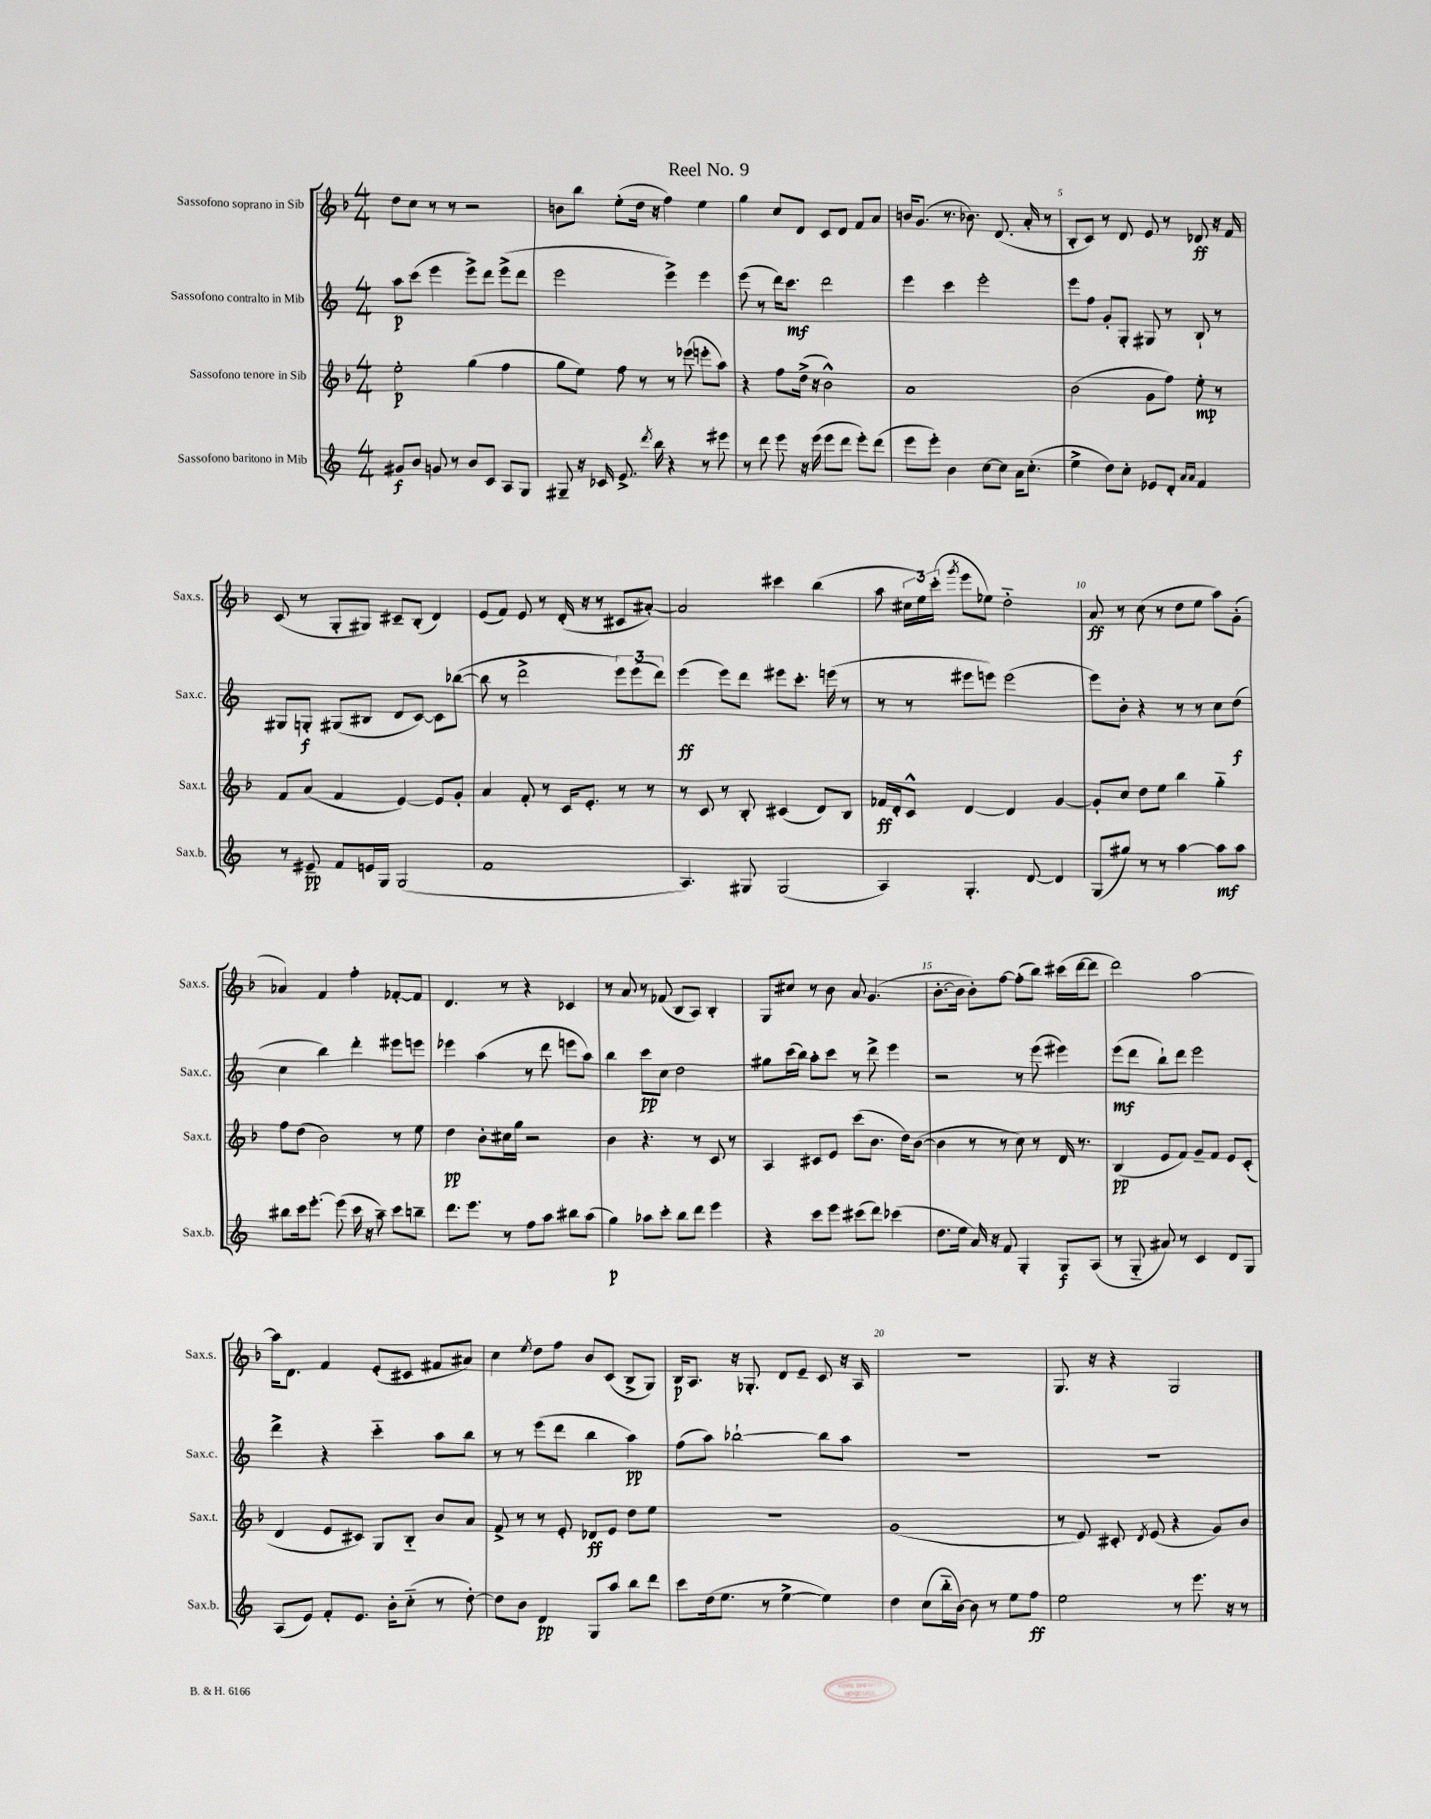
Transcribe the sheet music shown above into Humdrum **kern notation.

**kern	**kern	**kern	**kern
*staff4	*staff3	*staff2	*staff1
*clefG2	*clefG2	*clefG2	*clefG2
*k[]	*k[b-]	*k[]	*k[b-]
*M4/4	*M4/4	*M4/4	*M4/4
8g#	2ee'	8aa	8dd
8b	.	(8ccc	8cc
8g	.	4eee	8r
8r	.	.	8r
8b	(4gg	8eee^)	2r
8c	.	8ddd	.
8A	4ff	(8eee^	.
8G	.	8ddd	.
=	=	=	=
8G#~	8gg	2eee	8b
16r	8ee)	.	8bb-
16c-	.	.	.
8.e^	8ff	.	(8ee'
.	8r	.	16dd
8qddd	.	.	.
16bb	.	.	16r
4r	8r	4eee^)	4ff)
.	(8eee-	.	.
8r	8eee'	4eee	4ee
8eee#	8aa)	.	.
=	=	=	=
8r	4r	(8eee	4gg
8ddd	.	8r	.
8eee	8ff	16ddd)	8cc
.	.	8.ccc	.
16r	(16dd^	.	8d
(16eee	16r	.	.
8eee	2b-^^)	2ddd	8c
8ddd	.	.	8d
8eee')	.	.	8f
(8ddd	.	.	8a
=	=	=	=
8eee	1a	4eee	16b
.	.	.	(8.g
8eee')	.	.	.
4b	.	4ccc	8.r
.	.	.	8.b-)
[8cc	.	2eee'	.
8cc]	.	.	(8.d
16a	.	.	.
(8.cc'	.	.	16a'
.	.	.	8r
=	=	=	=
4ee^	(2b-	8eee	8B-'
.	.	8ff	8c)
8dd)	.	8g'	8r
8cc'	.	8G'	8d
8e-	8g	8G#	8e
8d'	8ff)	8r	8r
16qqa	.	.	.
16qqa	.	.	.
4f	8ee'	8B`	8d-
.	8r	8r	16r
.	.	.	16f
=	=	=	=
8r	8f	8G#	(8c
8e#~	(8a	8G'	8r
8f	4f	(8G#	8G'
16e	.	8B#	8G#)
16G	.	.	.
(2G	[4e)	8d	8c#~
.	.	[8c)	(8B-'
.	8e]	8c]	4d)
.	8g'	([8bb-	.
=	=	=	=
1f	4a	8bb-]	(8e
.	.	8r	8f)
.	8f'	2ddd^	8e
.	8r	.	8r
.	16c	.	(16d'
.	8.e'	.	16r
.	.	.	8r
.	8r	12eee)	8c#
.	.	(12eee	.
.	8r	.	[8a#')
.	.	12ddd)	.
=	=	=	=
4.A)	8r	(4eee	2a#]
.	8c	.	.
.	8r	8eee)	.
8G#	8B-'	8ddd	.
(2G#	(4c#	8eee#	4ccc#
.	.	8.ccc'	.
.	8d)	.	(4bb-
.	.	(16eee	.
.	8B-	8r	.
=	=	=	=
4A)	16f-	8r	8aa
.	16d'	.	.
.	8c^^	8r	24cc#
.	.	.	24ee)
.	.	.	(24ccc'
.	.	.	8qggg
4.G'	[4d	8eee#	8eee
.	.	8eee)	8ee-)
.	4d]	(2eee	2dd'~
[8d	.	.	.
4d]	[4g	.	.
=	=	=	=
(8G	8g']	8eee)	8a
8gg#)	8cc	8b'	8r
8r	8dd	4r	(8cc
8r	8ee	.	8r
[4aa	4bb-	8r	8dd
.	.	8r	8ee
8aa]	4gg'~	8cc	8aa)
8aa	.	(8dd	(8g'
=	=	=	=
8bb#	8ff	4cc	4a-)
16ccc	(8dd	.	.
[8.eee'	.	.	.
.	2b-)	4bb)	4f
(8eee]	.	.	.
16ccc	.	4ddd'	4ff'
16r	.	.	.
8aa~)	.	.	.
8ccc	8r	8eee#	[8f-'
8bb~	8ee	8eee	8f-]
=	=	=	=
8.ddd	4dd	4eee-	4.d
8.eee	.	.	.
.	8b-'	(4aa	.
8r	16cc#	.	8r
.	16gg	.	.
8ff	2r	8r	4r
8aa	.	8ddd	.
8bb#	.	8eee	4c-
(8aa	.	8aa)	.
=	=	=	=
4gg)	4b-	4bb	8r
.	.	.	8a
8aa-	4.r	8ccc	8r
8ccc'	.	8cc	(8f-
8bb	.	2dd	8B-
8ddd	8r	.	8A)
4eee	8c	.	4B-'
.	8r	.	.
=	=	=	=
4r	4A	8gg#	8G
.	.	(16ccc	8cc#
.	.	16bb)	.
8ccc	8c#	8aa'	8r
8eee	8e	8ccc	8b-
(8ccc#	(8ccc	8r	8a
8ddd)	8.b-	8ddd^	(4.g
(4ccc-	.	4eee	.
.	16dd)	.	.
.	([8b-	.	.
=	=	=	=
8.dd	4b-]	2r	[8.b-'
16ee	.	.	16b-]
16a)	8r	.	8b-')
16r	.	.	.
8f	8r	.	[8ff
4G'	8cc)	8r	(8ff']
.	8r	(8eee	8bb-)
8G	16d	4eee#)	(16ccc#
.	8.r	.	[16ddd
(8A	.	.	8ddd]
=	=	=	=
8r	(4B-	(8eee	2ddd)
8G'~	.	8ddd	.
8a#)	8e	8bb`)	.
8r	8f)	8ddd	.
4c	8g~	2eee	[2aa
.	8f	.	.
8d	8e	.	.
8G	(8c'	.	.
=	=	=	=
(8A	4d	4ddd^	16aa]
.	.	.	8.d
8e)	.	.	.
8f'	8e	4r	4f
8.e	8c#)	.	.
.	8G	4ccc'~	(8e'
16b'	.	.	.
(8cc'~	8B-'~	.	8c#
8r	8b-	8aa	8f#
[8dd')	8a	8bb	8a#)
=	=	=	=
8dd]	8f^	8r	4cc
8b	8r	8r	.
.	.	.	8qee
4d	8r	(8eee	8dd
.	8e'	8ddd	8ff
8G	8d-	4bb	8b-
8aa	8e	.	(8c
8bb	8dd	4aa)	8B-^
8ddd	8ee	.	8G)
=	=	=	=
8ccc	1r	(8ff	16B-
.	.	.	8.A
(16dd	.	8aa)	.
8.ee	.	.	.
.	.	[2bb-`	16r
.	.	.	8.G-'
8r	.	.	.
[4ee^	.	.	8d
.	.	.	8e~
4ee])	.	8bb-]	8c
.	.	8aa	16r
.	.	.	16A
=	=	=	=
4dd	(1g	1r	1r
(8cc	.	.	.
16bb'~	.	.	.
[16b)	.	.	.
8b]	.	.	.
8r	.	.	.
8ee	.	.	.
8ff	.	.	.
=	=	=	=
2ee	8r	1r	8.G
.	8e)	.	.
.	.	.	16r
.	8c#'	.	4r
.	8qd	.	.
.	(8e	.	.
8r	4r	.	2G
8.eee	.	.	.
.	8g)	.	.
16r	.	.	.
8r	8b-	.	.
==	==	==	==
*-	*-	*-	*-
